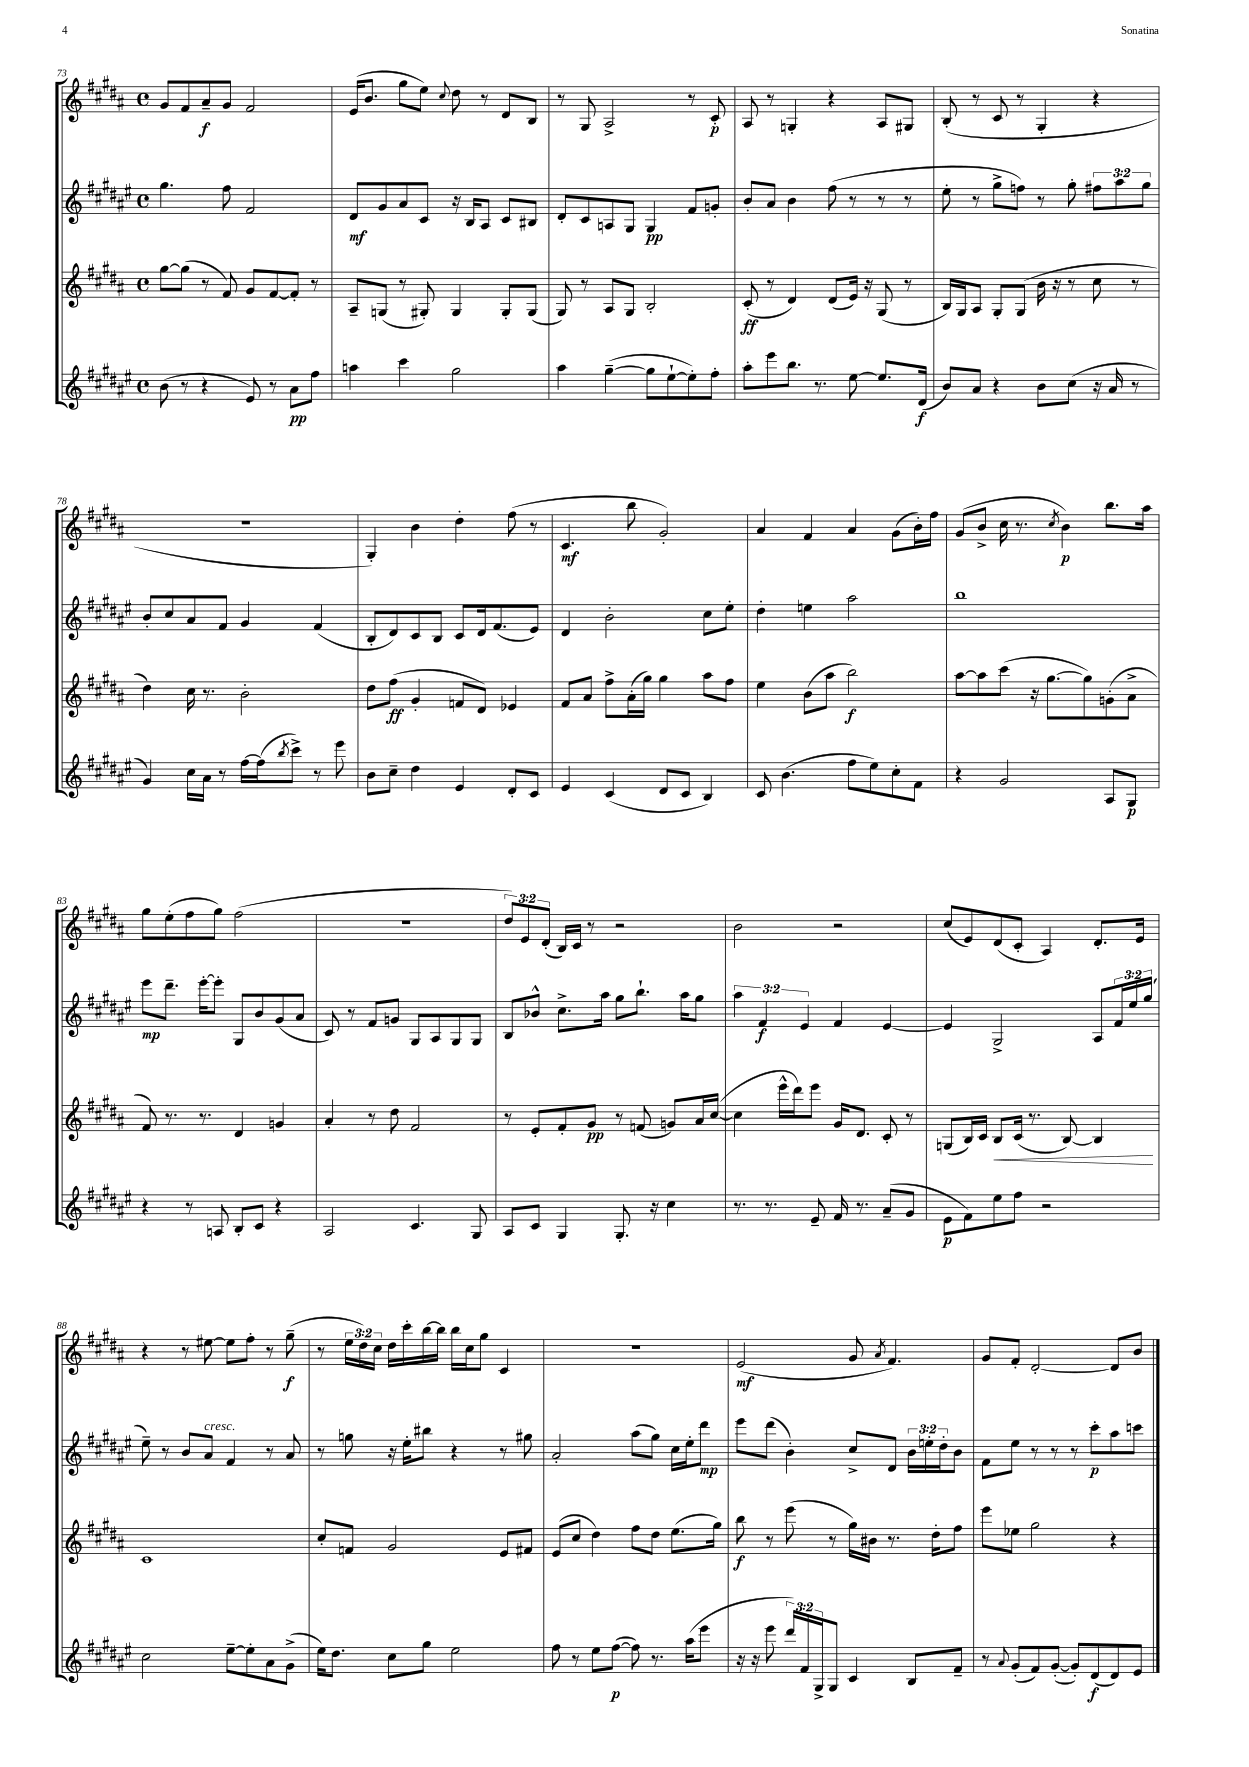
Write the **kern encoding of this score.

**kern	**kern	**kern	**kern
*staff4	*staff3	*staff2	*staff1
*clefG2	*clefG2	*clefG2	*clefG2
*k[f#c#g#d#a#e#]	*k[f#c#g#d#a#]	*k[f#c#g#d#a#e#]	*k[f#c#g#d#a#]
*M4/4	*M4/4	*M4/4	*M4/4
*met(c)	*met(c)	*met(c)	*met(c)
(8b	[8gg#	4.gg#	8g#
8r	(8gg#]	.	8f#
4r	8r	.	8a#~
.	8f#)	8ff#	8g#
8e#)	8g#	2f#	2f#
8r	[8f#	.	.
8a#	8f#']	.	.
8ff#	8r	.	.
=	=	=	=
4aa	8A#~	8d#	(16e
.	.	.	8.b
.	(8G	8g#	.
4ccc#	8r	8a#	8gg#
.	8G#')	8c#	8ee)
.	.	.	8qqcc#
2gg#	4G#	16r	8dd#
.	.	16B	.
.	.	8A#	8r
.	8G#'	8c#	8d#
.	(8G#	8B#	8B
=	=	=	=
4aa#	8G#)	8d#'	8r
.	8r	8c#	8G#
([4gg#~	8A#	8A	2A#^
.	8G#	8G#	.
8gg#]	2B'	4G#	.
[8ee#`	.	.	.
8ee#'])	.	8f#	8r
8ff#'	.	8g'	8c#'
=	=	=	=
8aa#'	(8c#'	8b'	8A#
8eee#	8r	8a#	8r
8.bb	4d#)	4b	4G'
8.r	.	.	.
.	(8d#	(8ff#	4r
[8ee#	16e)	8r	.
.	16r	.	.
8.ee#]	(8G#	8r	8A#
.	8r	8r	8G#
(16d#	.	.	.
=	=	=	=
8b)	16B)	8ee#'	(8B'
.	16G#	.	.
8a#	8A#	8r	8r
4r	8G#'	8gg#^	8c#
.	(8G#	8ff)	8r
8b	16b	8r	4G#'
.	16r	.	.
(8cc#	8r	8gg#'	.
16r	8cc#	12ff#	4r
16a#	.	.	.
.	.	12aa#	.
8r	8r	.	.
.	.	12gg#	.
=	=	=	=
4g#)	4dd#)	8b'	1r
.	.	8cc#	.
16cc#	16cc#	8a#	.
16a#	8.r	.	.
8r	.	8f#	.
[16ff#	2b'	4g#	.
(16ff#]	.	.	.
8qbb	.	.	.
8ccc#^)	.	.	.
8r	.	(4f#	.
8eee#	.	.	.
=	=	=	=
8b	8dd#	8B'	4G#')
8cc#~	(8ff#	8d#)	.
4dd#	4g#'	8c#	4b
.	.	8B	.
4e#	8f	8c#	4dd#'
.	8d#)	16d#	.
.	.	(8.f#	.
8d#'	4e-	.	(8ff#
8c#	.	8e#)	8r
=	=	=	=
4e#	8f#	4d#	4.c#
.	8a#	.	.
(4c#	8ff#^	2b'	.
.	(16a#'	.	8bb
.	16gg#)	.	.
8d#	4gg#	.	2g#')
8c#	.	.	.
4B)	8aa#	8cc#	.
.	8ff#	8ee#'	.
=	=	=	=
8c#	4ee	4dd#'	4a#
(4.b	.	.	.
.	(8b	4ee	4f#
.	8aa#	.	.
8ff#	2bb)	2aa#	4a#
8ee#)	.	.	.
8cc#'	.	.	(8g#
8f#	.	.	16b')
.	.	.	16ff#
=	=	=	=
4r	[8aa#	1bb	(8g#
.	8aa#]	.	8b^
2g#	(8ccc#	.	16cc#
.	.	.	8.r
.	16r	.	.
.	[8.gg#	.	.
.	.	.	8qcc#
.	.	.	4b)
.	8gg#])	.	.
8A#	(8g'	.	8.bb
8G#	8a#^	.	.
.	.	.	16aa#
=	=	=	=
4r	8f#)	8eee#	8gg#
.	8.r	8.ddd#~	(8ee'
8r	.	.	8ff#
.	8.r	[16eee#'	.
8A	.	8eee#']	8gg#)
8B'	4d#	8G#	(2ff#
8c#	.	8b	.
4r	4g	(8g#	.
.	.	8a#	.
=	=	=	=
2A#	4a#'	8c#)	1r
.	.	8r	.
.	8r	8f#	.
.	8dd#	8g	.
4.c#	2f#	8G#	.
.	.	8A#	.
.	.	8G#	.
8G#	.	8G#	.
=	=	=	=
8A#	8r	8B	12dd#)
.	.	.	12e
8c#	8e'	8b-^^	.
.	.	.	(12d#'
4G#	8f#'	8.cc#^	16B)
.	.	.	16c#
.	8g#	.	8r
.	.	16aa#	.
8.G#'	8r	8gg#	2r
.	(8f	8.bb`	.
16r	.	.	.
4cc#	8g)	.	.
.	.	16aa#	.
.	16a#	8gg#	.
.	([16cc#	.	.
=	=	=	=
8.r	4cc#]	6aa#	2b
.	.	6f#	.
8.r	.	.	.
.	16eee^^	.	.
.	16ddd#)	.	.
.	.	6e#	.
8e#~	8eee	.	.
16f#	16g#	4f#	2r
8.r	8.d#	.	.
(8a#~	8c#'	[4e#	.
8g#	8r	.	.
=	=	=	=
8e#	(8G	4e#]	(8cc#
8f#)	16B)	.	8e)
.	16c#	.	.
8ee#	8B	2G#^	(8d#
8ff#	(16c#	.	8c#'
.	8.r	.	.
2r	.	.	4A#)
.	[8B)	.	.
.	4B]	8A#	8.d#'
.	.	24f#	.
.	.	24ee#	.
.	.	.	16e
.	.	(24gg#	.
=	=	=	=
2cc#	1c#	8ee#~)	4r
.	.	8r	.
.	.	8b	8r
.	.	8a#	[8ee#
[8ee#~	.	4f#	8ee#]
8ee#']	.	.	8ff#'
8a#	.	8r	8r
(8g#^	.	8a#	(8gg#~
=	=	=	=
16ee#)	8cc#'	8r	8r
8.dd#	.	.	.
.	8f	8gg	24ee
.	.	.	24dd#)
.	.	.	24cc#
8cc#	2g#	16r	16dd#
.	.	16ee#'	16ccc#'
8gg#	.	8bb#	[16bb
.	.	.	16bb]
2ee#	.	4r	16bb
.	.	.	16cc#
.	.	.	8gg#
.	8e	8r	4c#
.	8f#	8gg#	.
=	=	=	=
8ff#	(8e	2a#'	1r
8r	8cc#	.	.
8ee#	4dd#)	.	.
([8ff#	.	.	.
8ff#])	8ff#	(8aa#	.
8.r	8dd#	8gg#)	.
.	(8.ee	16cc#	.
(16aa#	.	16ee#'	.
8eee#	.	8ddd#	.
.	16gg#)	.	.
=	=	=	=
16r	8bb	8eee#	(2e
16r	.	.	.
8eee#	8r	(8ddd#	.
24ddd#)	(8eee	4b')	.
24f#	.	.	.
24G#^	.	.	.
8G#	8r	.	.
4c#	16gg#)	8cc#^	8g#
.	16b#	.	.
.	.	.	8qa#
.	8.r	8d#	4.f#)
8B	.	24b	.
.	.	24ee'	.
.	16dd#'	.	.
.	.	24dd#'	.
8f#~	8ff#	8b	.
=	=	=	=
8r	8eee	8f#	8g#
8qqa#	.	.	.
(8g#'	8ee-	8ee#	8f#'
8f#)	2gg#	8r	[2d#'
([8g#'	.	8r	.
8g#'])	.	8r	.
(8d#	.	8ccc#'	.
8d#)	4r	8aa#	8d#]
8e#	.	8ccc	8b
==	==	==	==
*-	*-	*-	*-
